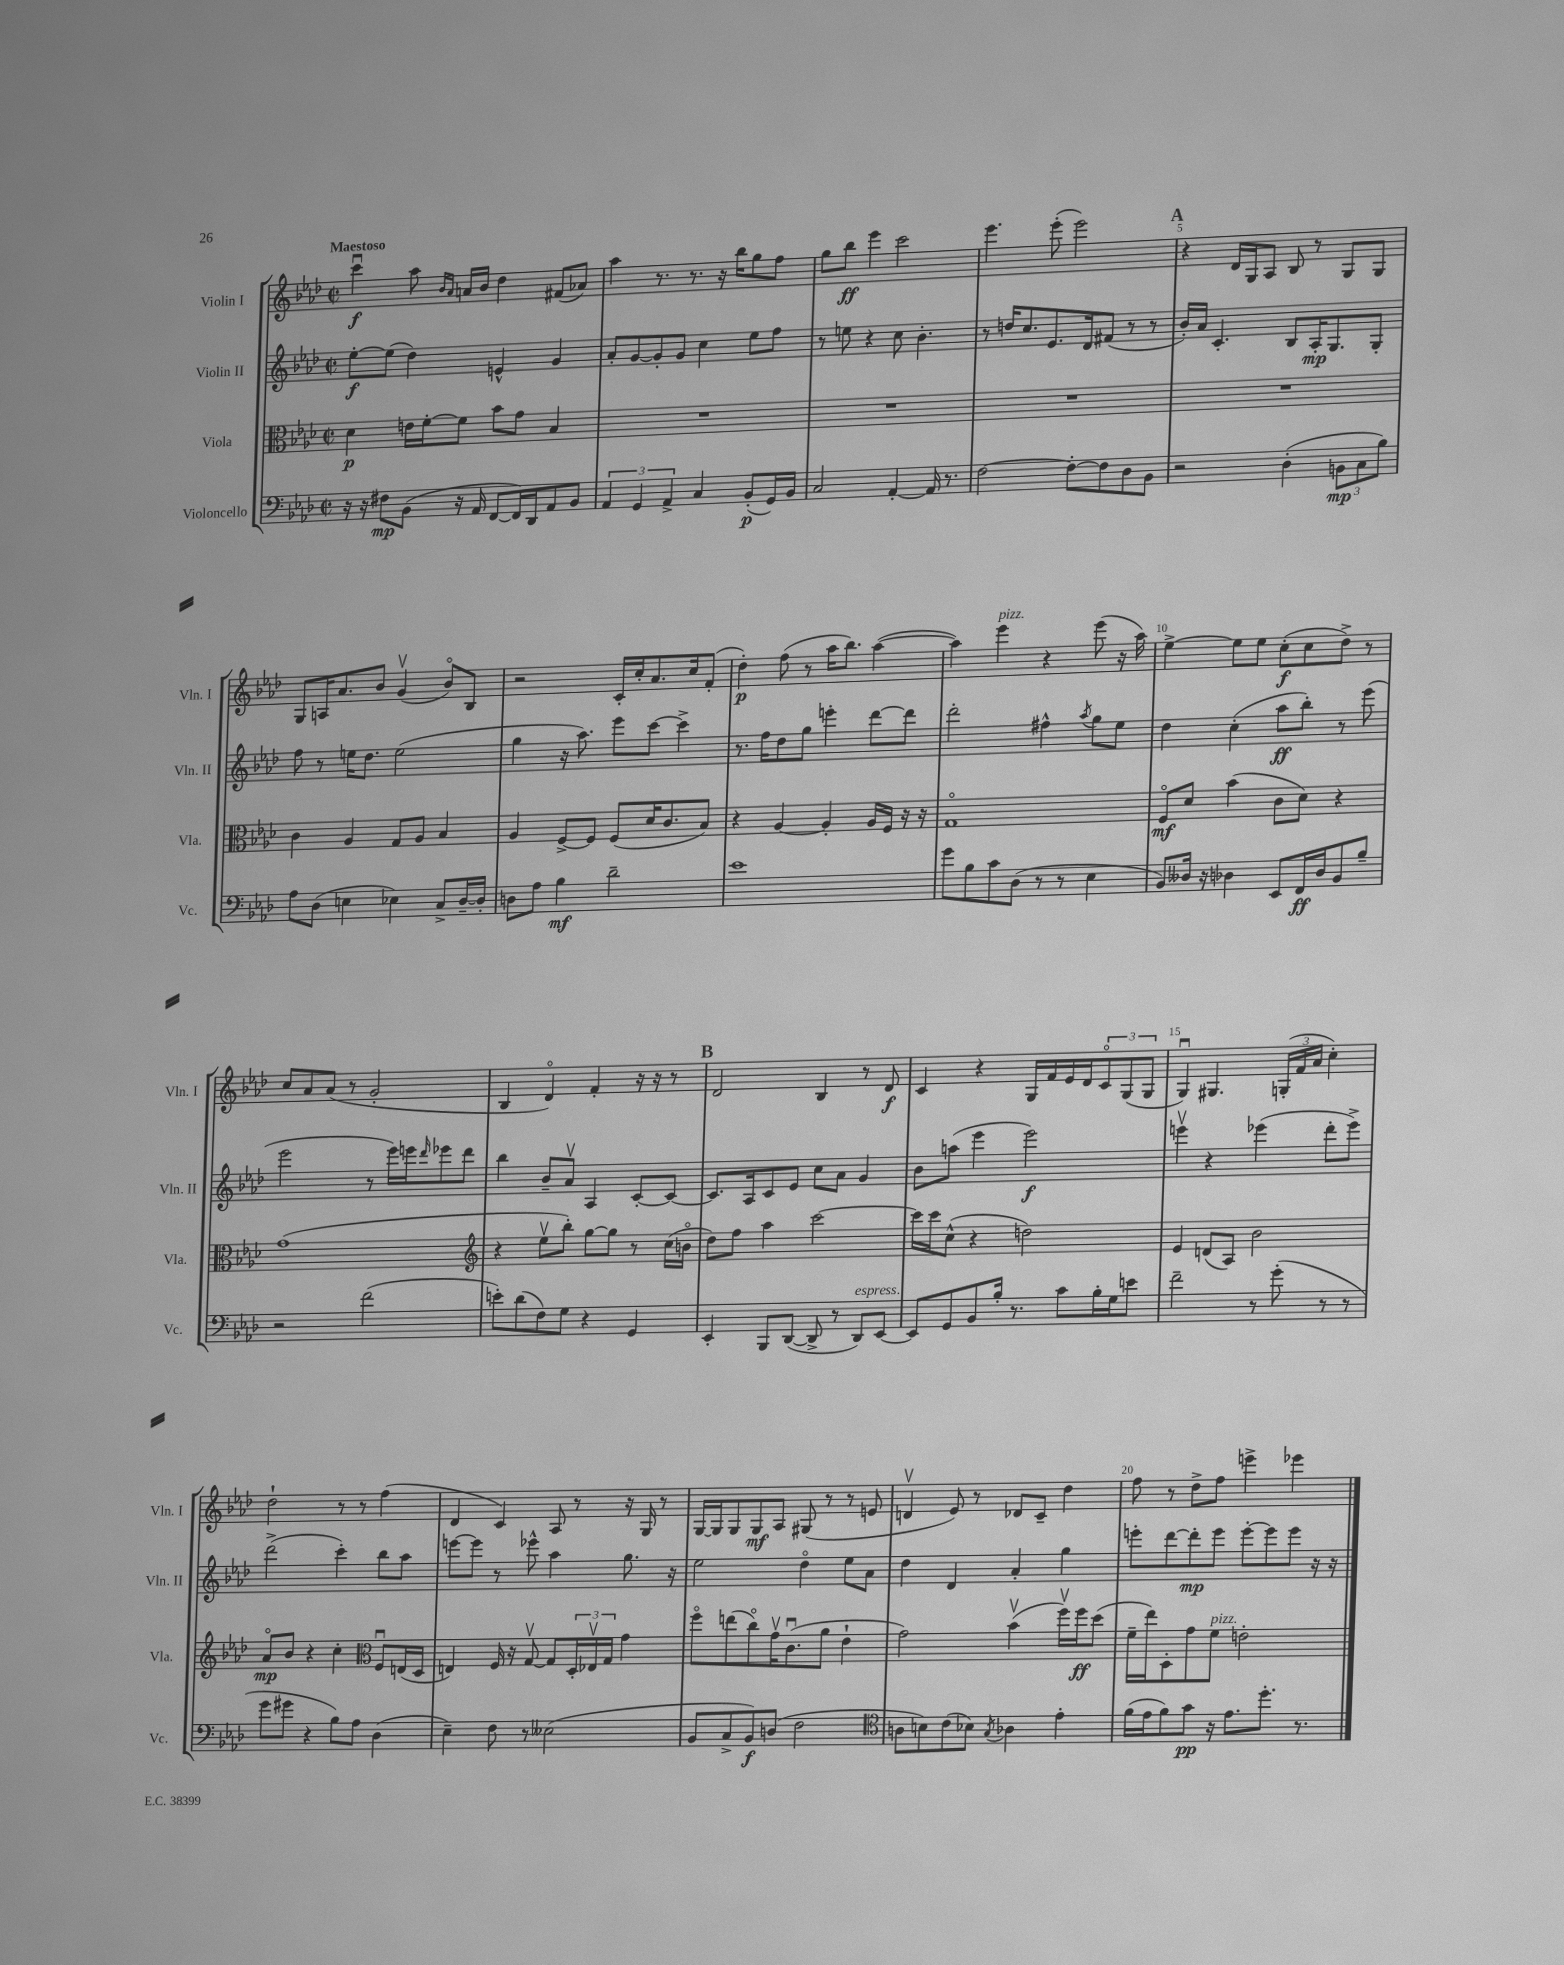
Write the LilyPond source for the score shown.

<<
\new StaffGroup <<
\new Staff = "s0" \with { instrumentName = "Violin I" shortInstrumentName = "Vln. I" } {
    \clef treble \key aes \major \defaultTimeSignature \time 2/2 \tempo "Maestoso"
    c'''4\downbow\f aes''8 \grace { bes'16 aes'16 } a'16 bes'16 des''4 fis'8( aes'8) |
    aes''4 r8. r8. r16 bes''16 g''8 f''8 |
    g''8 bes''8\ff ees'''4 c'''2 |
    ees'''4. ees'''8-.( ees'''2) |
    \mark \markup { \bold "A" } r4 des'16 g16 aes8 bes8 r8 g8 g8 |
    g8 a16 aes'8. bes'8 g'4\upbow( bes'8\flageolet) bes8 |
    r2 c'16-. c''16-. aes'8. c''16 f'8-.( |
    des''4-.\p) f''8( r8 aes''16 bes''8.) aes''4~( |
    aes''4) ees'''4^\markup { \italic "pizz." } r4 ees'''8( r16 aes''16) |
    ees''4~-> ees''8 ees''8 c''8-.\f( c''8 des''8->) r8 |
    c''8 aes'8 aes'8( r8 g'2-. |
    bes4 des'4\flageolet) f'4-. r16 r16 r8 |
    \mark \markup { \bold "B" } des'2 bes4 r8 des'8\f |
    c'4 r4 g16 f'16 ees'16 des'16 \tuplet 3/2 { c'8\flageolet g8( g8 } |
    g4\downbow) gis4. \tuplet 3/2 { g16-.( f'16 aes'16 } c''4-.) |
    des''2-! r8 r8 f''4( |
    des'4 c'4) aes8 r8 r16 g16 r8 |
    g16~ g16 g8 g8\mf aes8 gis8( r8 r8 e'8 |
    d'4\upbow ees'8) r8 des'8 c'8-- des''4 |
    f''8 r8 des''8-> f''8 e'''4-> ees'''4 \bar "|." |
}
\new Staff = "s1" \with { instrumentName = "Violin II" shortInstrumentName = "Vln. II" } {
    \clef treble \key aes \major \defaultTimeSignature \time 2/2
    ees''8~-.\f ees''8( des''4) e'4-^ g'4 |
    aes'8-. g'8~ g'8-. g'8 c''4 ees''8 f''8 |
    r8 e''8 r4 c''8 bes'4.-. |
    r8 d''16 c''8. ees'8. des'16 fis'8( r8 r8 |
    \mark \markup { \bold "A" } bes'16-.) aes'16 c'4.-. bes8 aes16-.\mp g8. g8-. |
    f''8 r8 e''16 des''8. e''2( |
    g''4 r16 aes''8.) ees'''8 c'''8~ c'''4-> |
    r8. f''16 des''8 g''8 e'''4-. des'''8~ des'''8 |
    des'''2-. fis''4-^ \acciaccatura { aes''8 } g''8 ees''8 |
    des''4 c''4-.( aes''8\ff bes''8-.) r8 ees'''8( |
    ees'''2 r8 ees'''16) e'''16 \grace { des'''16 } ees'''8 des'''8 |
    bes''4 bes'8-- aes'8\upbow aes4 c'8~-. c'8~ |
    \mark \markup { \bold "B" } c'8. aes16 c'8 ees'8 c''8 aes'8 g'4 |
    bes'8 a''8( ees'''4 ees'''2\f) |
    e'''4\upbow r4 ees'''4( des'''8-. ees'''8->) |
    des'''2->( c'''4-.) bes''8 aes''8 |
    e'''8~ e'''8 r8 ees'''8-^ aes''4 g''8. r16 |
    ees''2 des''4\flageolet ees''8 aes'8 |
    des''4 des'4 aes'4-. g''4 |
    e'''8-. des'''8~ des'''8-.\mp e'''8 e'''8~-. e'''8 e'''8 r16 r16 \bar "|." |
}
\new Staff = "s2" \with { instrumentName = "Viola" shortInstrumentName = "Vla." } {
    \clef alto \key aes \major \defaultTimeSignature \time 2/2
    des'4\p e'16 f'16~-. f'8 bes'8 g'8 bes4 |
    R1 |
    R1 |
    R1 |
    \mark \markup { \bold "A" } R1 |
    c'4 aes4 g8 aes8 bes4 |
    aes4 f8~-> f8 f8( des'16 c'8. bes8) |
    r4 aes4~ aes4-. aes16 f16 r16 r16 |
    g1\flageolet |
    f8\flageolet\mf des'8 bes'4( c'8 des'8) r4 |
    g'1( |
    \clef treble r4 ees''8\upbow bes''8-.) g''8~ g''8 r8 c''16( b'16\flageolet |
    \mark \markup { \bold "B" } des''8) f''8 aes''4 c'''2~ |
    c'''16 c'''16 c''8-^( r4 d''2) |
    ees'4 d'8( aes8) bes'2 |
    aes'8\flageolet\mp bes'8 r4 c''4-. \clef alto f8\downbow e16( des16 |
    e4) f16 r16 g8~\upbow g8 \tuplet 3/2 { des16-. ees16\upbow g16 } g'4 |
    f''8\flageolet e''8( c''8\flageolet) g'16\upbow c'8.\downbow( aes'8 ees'4-! |
    g'2) bes'4\upbow( f''16\upbow) f''16\ff des''8( |
    f'16-- ees''16) des8-. g'8 f'8^\markup { \italic "pizz." } e'2-. \bar "|." |
}
\new Staff = "s3" \with { instrumentName = "Violoncello" shortInstrumentName = "Vc." } {
    \clef bass \key aes \major \defaultTimeSignature \time 2/2
    r16 r16 fis8\mp bes,8( r16 aes,16 f,8~ f,16) des,16 aes,8 bes,8 |
    \tuplet 3/2 { aes,4 g,4 aes,4-> } c4 bes,8-.\p( g,16) bes,16 |
    c2 aes,4~-. aes,16 r8. |
    f2~ f8~-. f8 des8 bes,8 |
    \mark \markup { \bold "A" } r2 des4-.( \tuplet 3/2 { b,8\mp c8 bes8) } |
    aes8 des8( e4 ees4) c8-> des16~-- des16-. |
    d8 aes8 bes4\mf des'2-- |
    ees'1 |
    g'8 bes8 c'8 des8( r8 r8 ees4 |
    bes,8) deses16 r16 des4 ees,8 f,16\ff des16 bes,8 bes8-- |
    r2 f'2( |
    e'8-.) des'8( f8) g8 r4 g,4 |
    \mark \markup { \bold "B" } ees,4-. bes,,8 des,8~( des,8-> r8 des,8^\markup { \italic "espress." }) ees,8~ |
    ees,8 g,8 bes,8 bes16-. r8. c'8 bes16-. g16 e'8 |
    f'2-- r8 g'8-.( r8 r8 |
    g'8 gis'8 r4 bes8) aes8 des4( |
    ees4--) f8 r8 eeses2( |
    bes,8 c8-> bes,8\f) d8( f2 |
    \clef tenor a8 b8) c'8( bes8) \acciaccatura { g8 } aes4 ees'4-. |
    f'16( ees'16 f'8) g'8\pp r16 ees'8. des''8.-. r8. \bar "|." |
}
>>
>>
\layout { \context { \Score \override BarNumber.break-visibility = ##(#f #t #t) barNumberVisibility = #(every-nth-bar-number-visible 5) } }
